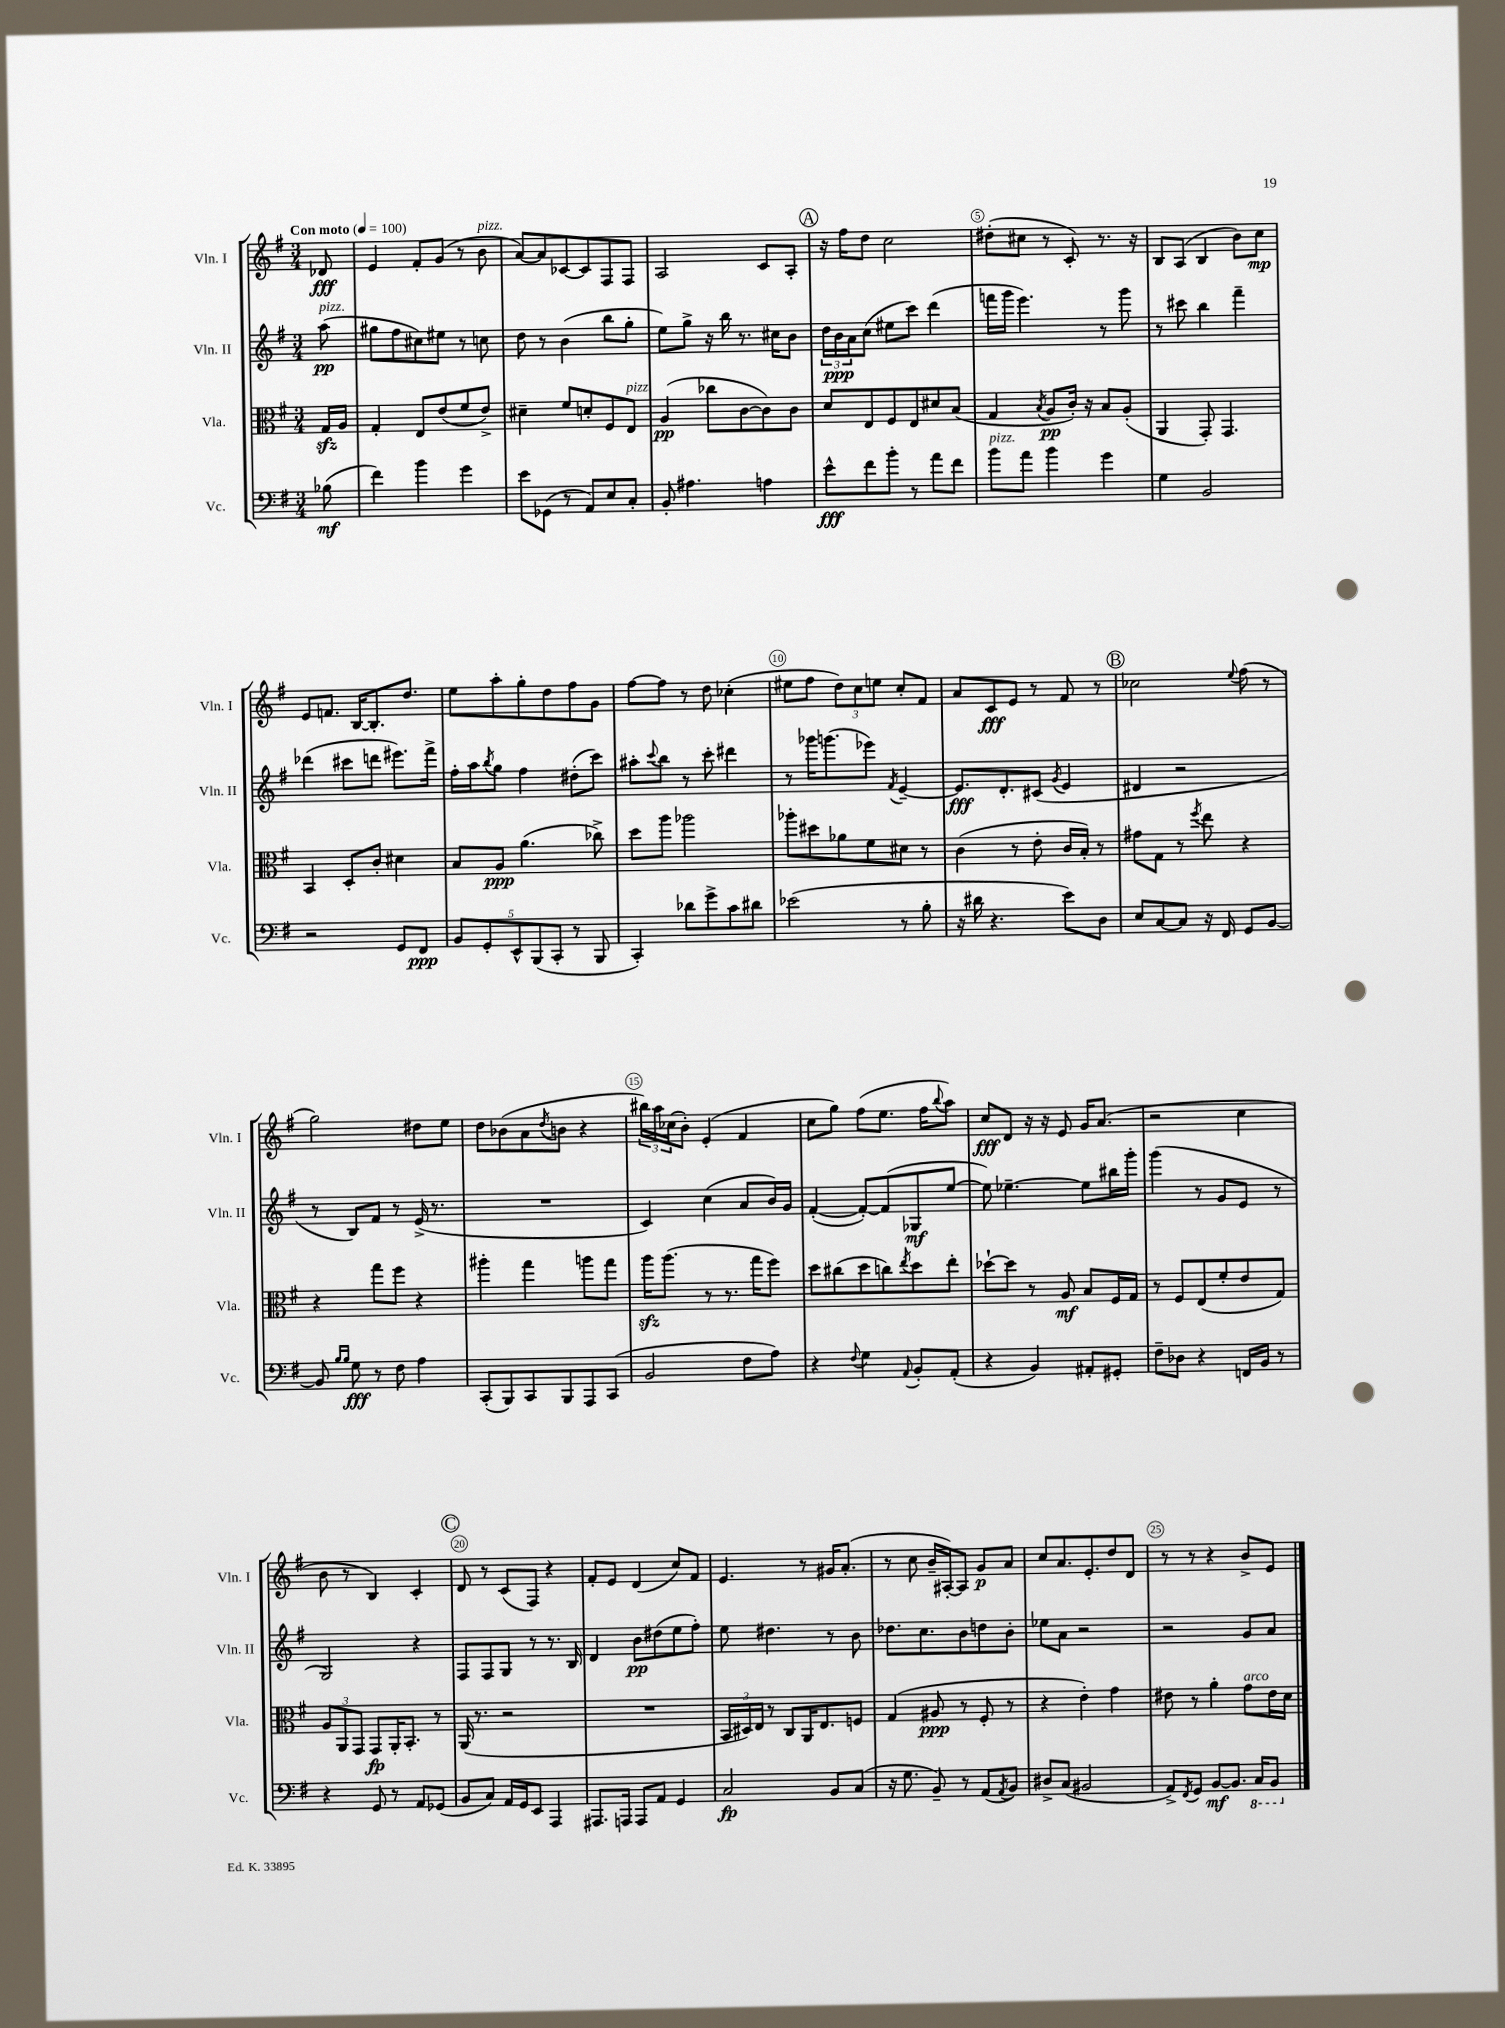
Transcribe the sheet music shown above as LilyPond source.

<<
\new StaffGroup <<
\new Staff = "s0" \with { instrumentName = "Vln. I" shortInstrumentName = "Vln. I" } {
    \clef treble \key g \major \numericTimeSignature \time 3/4 \partial 8 \tempo "Con moto" 4 = 100
    des'8\fff |
    e'4 fis'8-. g'8( r8 b'8^\markup { \italic "pizz." } |
    a'8~) a'8 ces'8~ ces'8 fis8 fis8 |
    a2 c'8 a8-. |
    \mark \markup { \circle "A" } r16 fis''16 d''8 c''2 |
    dis''8-.( cis''8 r8 c'8-.) r8. r16 |
    b8 a8( b4 b'8) c''8\mp |
    e'8 f'8. b16~ b8.-. d''8. |
    e''8 a''8-. g''8-. d''8 fis''8 g'8 |
    fis''8~ fis''8 r8 d''8 ces''4-.( |
    eis''8 fis''8 \tuplet 3/2 { d''8) c''8 e''8 } c''8-. fis'8 |
    a'8 c'8\fff e'8 r8 fis'8 r8 |
    \mark \markup { \circle "B" } ces''2 \appoggiatura { e''8 } fis''8( r8 |
    g''2) dis''8 e''8 |
    d''8 bes'8( a'8 \acciaccatura { d''8 } b'8 r4 |
    \tuplet 3/2 { bis''16) a''16 ces''16( } b'8-.) e'4-.( fis'4 |
    c''8 g''8) fis''8( e''8. fis''16 \appoggiatura { b''8 } a''8) |
    c''8\fff d'8 r16 r16 e'8 g'16 a'8.( |
    r2 c''4 |
    b'8 r8 b4) c'4-. |
    \mark \markup { \circle "C" } d'8 r8 c'8( fis8) r4 |
    fis'8-. e'8 d'4( c''8) fis'8 |
    e'4. r8 gis'16 a'8.-.( |
    r8 c''8 b'16-- ais16~-.) ais8 g'8\p a'8 |
    c''8 a'8. e'8.-. d''8 d'8 |
    r8 r8 r4 b'8-> e'8 \bar "|." |
}
\new Staff = "s1" \with { instrumentName = "Vln. II" shortInstrumentName = "Vln. II" } {
    \clef treble \key g \major \numericTimeSignature \time 3/4 \partial 8
    a''8\pp^\markup { \italic "pizz." }( |
    gis''8 fis''8 cis''8) eis''8 r8 c''8 |
    d''8 r8 b'4( b''8 g''8-. |
    e''8) g''8-> r16 b''16 r8. cis''16 b'8 |
    \mark \markup { \circle "A" } \tuplet 3/2 { d''16 b'16\ppp a'16 } c''8( eis''8 c'''8) d'''4( |
    f'''16 g'''16 e'''4.) r8 g'''8 |
    r8 cis'''8 b''4 fis'''4-- |
    des'''4( cis'''8 d'''8 eis'''8.) fis'''16-> |
    fis''16-. a''16 \acciaccatura { b''8 } g''8 fis''4 dis''8-.( c'''8) |
    ais''8-. \appoggiatura { c'''8 } b''8 r8 c'''8-. dis'''4 |
    r8 ges'''16 g'''8.( ees'''8) \acciaccatura { fis'8 } e'4~-- |
    e'8.\fff d'8.-. cis'8( \acciaccatura { g'8 } e'4 |
    \mark \markup { \circle "B" } dis'4 r2 |
    r8 b8) fis'8 r8 e'16->( r8. |
    R2. |
    c'4) c''4( a'8 b'16) g'16 |
    fis'4~-.( fis'8~-.) fis'8( ges8\mf e''8~ |
    e''8) ees''4.~-- ees''8 bis''16 g'''16-. |
    g'''4( r8 g'8 e'8 r8 |
    g2) r4 |
    \mark \markup { \circle "C" } fis8 fis8 g8 r8 r8. b16 |
    d'4 b'8\pp dis''8( e''8 fis''8-.) |
    e''8 dis''4. r8 b'8 |
    des''8. c''8. b'8 d''8 b'8-. |
    ees''8 a'8 r2 |
    r2 g'8 a'8 \bar "|." |
}
\new Staff = "s2" \with { instrumentName = "Vla." shortInstrumentName = "Vla." } {
    \clef alto \key g \major \numericTimeSignature \time 3/4 \partial 8
    g16\sfz a16 |
    g4-. e8 e'8( fis'8 e'8->) |
    dis'4-- fis'8 d'8-. fis8 e8^\markup { \italic "pizz." } |
    a4\pp( ces''8 c'8~ c'8) c'8 |
    \mark \markup { \circle "A" } d'8 e8 fis8 e8 dis'8 b8( |
    g4 \acciaccatura { b8 } a8\pp c'16-.) r16 b8 a8-.( |
    a,4 g,8-.) g,4. |
    b,4 d8-. c'8-. dis'4 |
    b8 a8\ppp a'4.( ces''8->) |
    d''8 a''8 aes''2 |
    aes''8-. dis''8 aes'8 fis'8 dis'8 r8 |
    c'4( r8 e'8-. c'16 b16-.) r8 |
    \mark \markup { \circle "B" } gis'8 g8 r8 \acciaccatura { fis''8 } e''8 r4 |
    r4 g''8 fis''8 r4 |
    ais''4-. g''4 a''8 g''8 |
    a''16\sfz a''8.( r8 r8. g''16 fis''8) |
    d''8 cis''8( d''8 c''8) \acciaccatura { e''8 } d''8 e''8-. |
    des''8~-! des''8 r8 a8\mf b8 fis16 g16 |
    r8 fis8 e8( fis'8-. e'8 g8) |
    \tuplet 3/2 { a8 a,8 g,8 } g,8\fp a,16-. b,8.-. r8 |
    \mark \markup { \circle "C" } a,16( r8. r2 |
    R2. |
    \tuplet 3/2 { b,16 dis16) e16 } r8 c8 a,16 e8. f8 |
    g4( ais8\ppp r8 fis8-. r8 |
    r4 e'4-.) g'4 |
    eis'8 r8 a'4-. g'8^\markup { \italic "arco" } eis'16 d'16 \bar "|." |
}
\new Staff = "s3" \with { instrumentName = "Vc." shortInstrumentName = "Vc." } {
    \clef bass \key g \major \numericTimeSignature \time 3/4 \partial 8
    bes8\mf( |
    fis'4) b'4 g'4 |
    e'8 ges,8( r8 a,8) e8 c8-. |
    b,8-. ais4. a4 |
    \mark \markup { \circle "A" } e'8-^\fff fis'8 b'8-. r8 a'8 fis'8 |
    b'8^\markup { \italic "pizz." } a'8 b'4 g'4 |
    g4 b,2 |
    r2 g,8 fis,8\ppp |
    \tuplet 5/4 { b,8 g,8-. e,8-^ b,,8( c,8-. } r8 b,,8 |
    c,4-.) des'8 g'8-> c'8 dis'8 |
    ees'2( r8 b8-. |
    r16 dis'16 r4. e'8) d8 |
    \mark \markup { \circle "B" } e8 c8~ c8 r16 fis,16 g,8 b,8~ |
    b,8 \grace { b16 b16 } g8\fff r8 fis8 a4 |
    c,8-.( b,,8) c,8 b,,8 a,,8 c,8( |
    b,2 fis8 a8) |
    r4 \appoggiatura { fis8 } g4 \appoggiatura { a,8 } b,8-. a,8-.( |
    r4 b,4) ais,8-. gis,8-. |
    fis8-- des8 r4 f,16 b,16 r8 |
    r4 g,8 r8 a,8 ges,8( |
    \mark \markup { \circle "C" } b,8 c8) a,16 g,16 e,8 a,,4 |
    ais,,8. a,,16 a,,8 a,8 g,4 |
    c2\fp b,8 c8( |
    r16 g8. b,8--) r8 a,8( \acciaccatura { a,8 } b,8) |
    dis8-> c8( bis,2 |
    a,8->) \acciaccatura { fis,8 } g,8 b,8~\mf b,8. \ottava #-1 c,16 b,,8 \ottava #0 \bar "|." |
}
>>
>>
\layout { \context { \Score \override BarNumber.break-visibility = ##(#f #t #t) barNumberVisibility = #(every-nth-bar-number-visible 5) \override BarNumber.stencil = #(make-stencil-circler 0.1 0.3 ly:text-interface::print) } }
